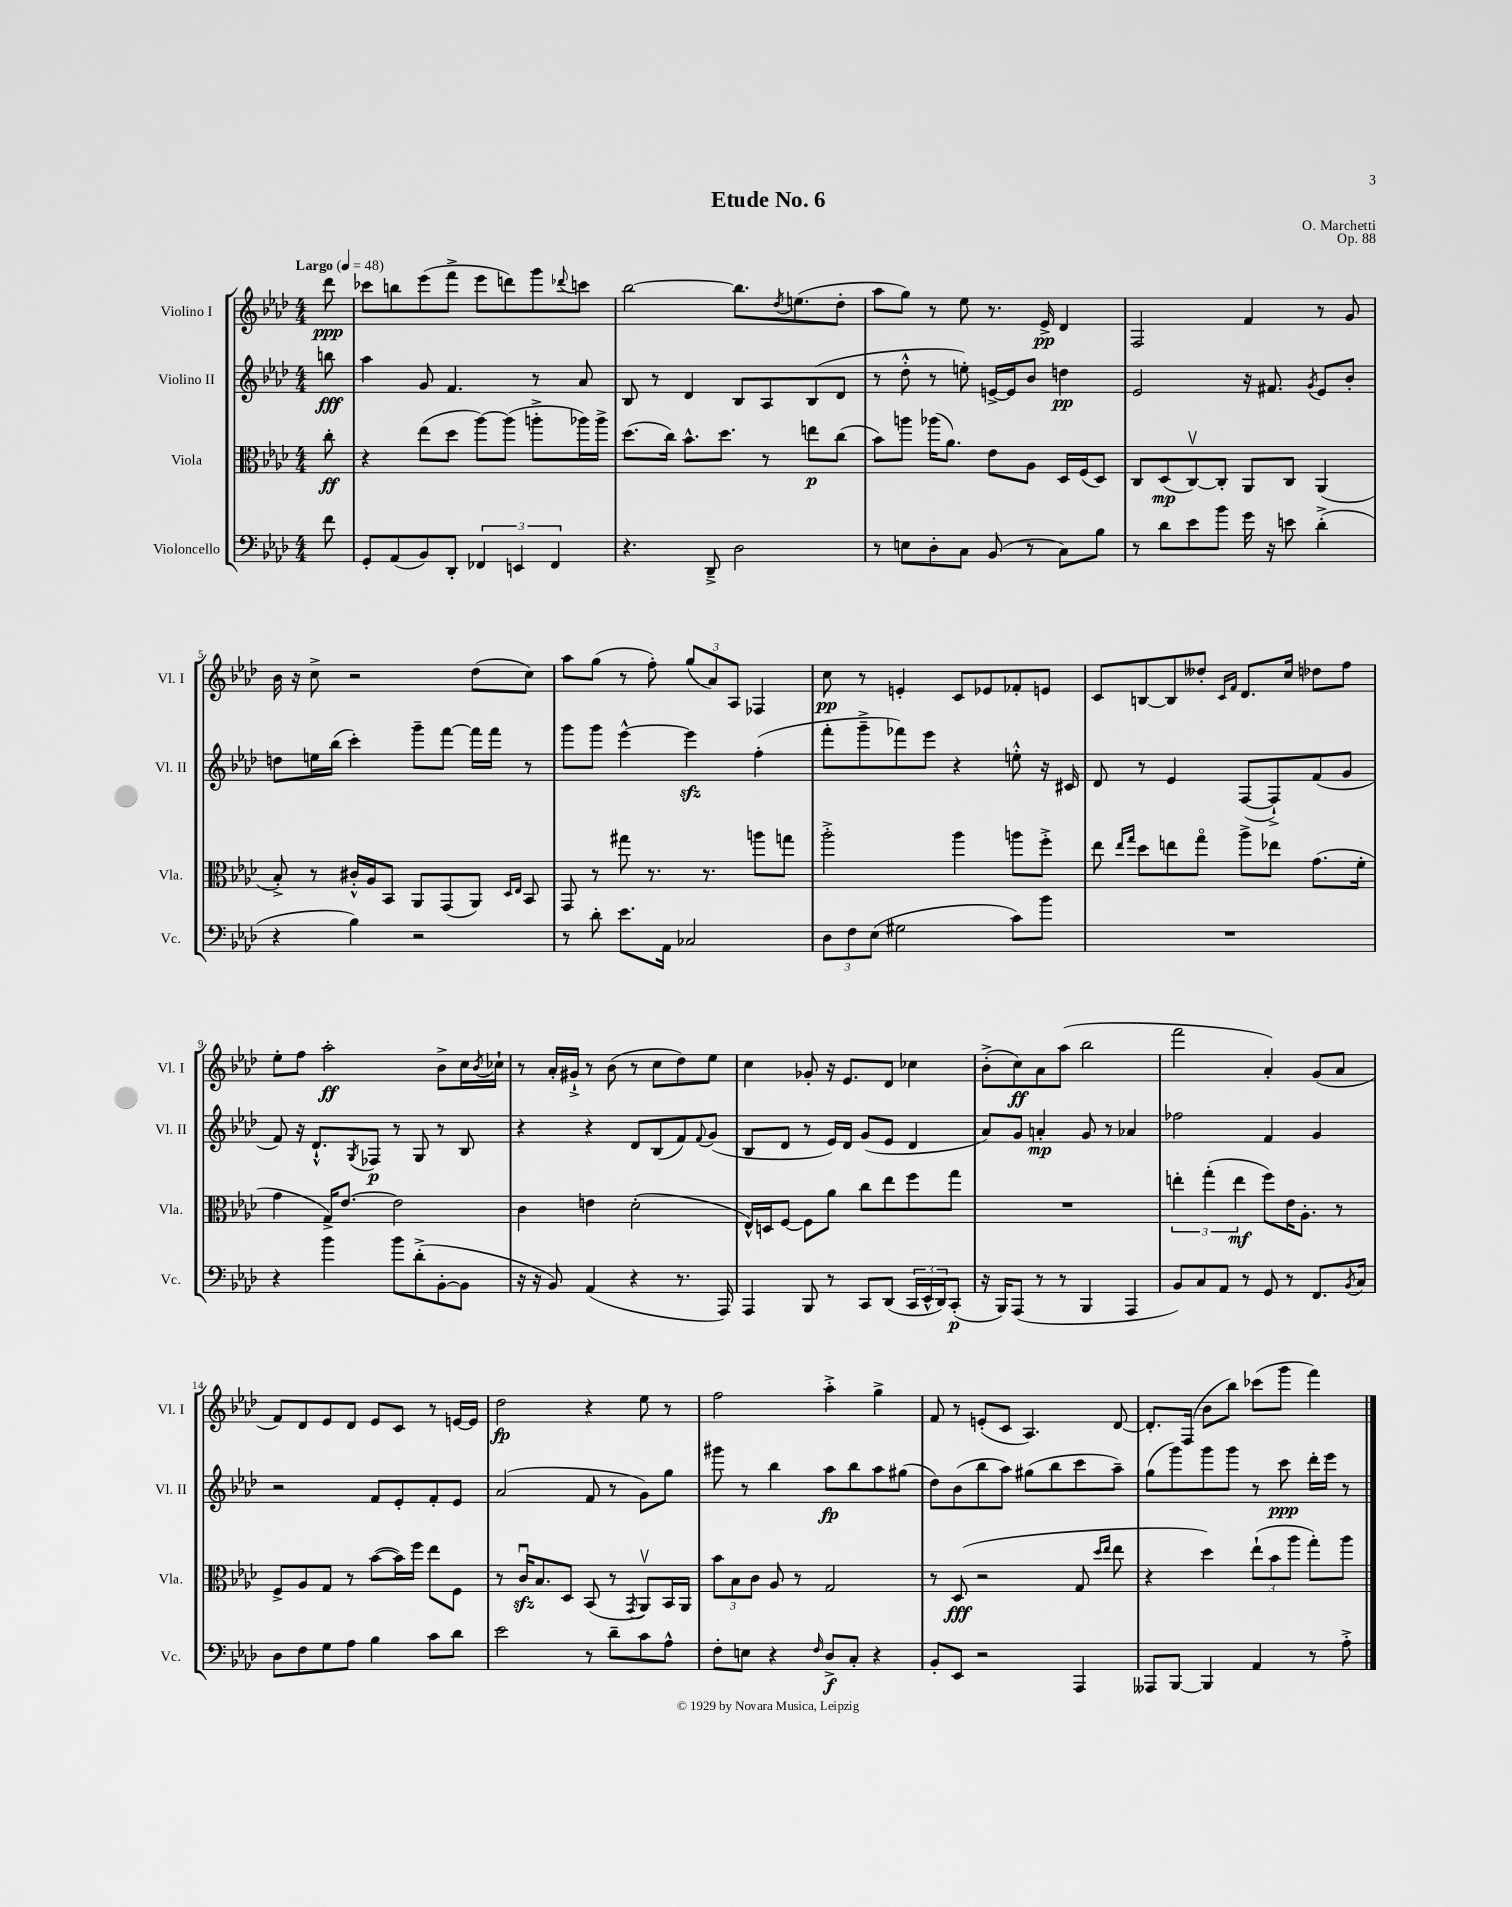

**kern	**kern	**kern	**kern
*staff4	*staff3	*staff2	*staff1
*clefF4	*clefC3	*clefG2	*clefG2
*k[b-e-a-d-]	*k[b-e-a-d-]	*k[b-e-a-d-]	*k[b-e-a-d-]
*M4/4	*M4/4	*M4/4	*M4/4
*MM48	*MM48	*MM48	*MM48
8f\	8cc'\	8bb\	8ddd-\
=	=	=	=
8GG'/L	4r	4aa-\	8ccc-\L
(8AA-/	.	.	8bb\
8BB-/)	(8ee-\L	8g/	(8eee-\
8DD-'/J	8dd-\J	4.f/	8fff^\J
6FF-/	[8aa-\L)	.	8eee-\L
.	(8aa-\]J	.	8ddd\)
6EE/	.	.	.
.	8aa'^\L	8r	8ggg\
6FF-/	.	.	.
.	.	.	8qqddd-/
.	16aa-\L)	8a-/	8ccc\J
.	16aa-^\JJ	.	.
=	=	=	=
4.r	(8.dd-\L	8B-/	[2bb-\
.	.	8r	.
.	16cc\Jk)	.	.
.	8.b-^^\L	4d-/	.
8DD-~^/	.	.	.
.	8.dd-\J	.	.
2D-\	.	8B-/L	8.bb-\]L
.	8r	8A-/	.
.	.	.	8qdd-/
.	.	.	(8.ee\
.	8ee\L	(8B-/	.
.	(8cc\J	8d-/J	8dd-'\J
=	=	=	=
8r	8b-\L)	8r	8aa-\L
8E\L	8aa\J	8dd-'^^\	8gg\J)
8D-'\	(16aa-\LK	8r	8r
.	8.a-\J)	.	.
8C\J	.	8ee'\)	8ee-\
(8BB-/	8e-\L	[16e^/LL	8.r
.	.	16e/]J	.
8r	8A-\J	8b-/J	.
.	.	.	16e-^/
8C\L)	16D-/LL	4dd\	4d-/
.	(16F/J	.	.
8B-\J	8D-/J)	.	.
=	=	=	=
8r	8C/L	2e-/	2F/
8d-\L	(8D-/	.	.
8e-\	[8Cv/)	.	.
8b-\J	8C'/]J	.	.
16g\	8AA-/L	16r	4f/
16r	.	8.f#/	.
8e\	8C/J	.	.
.	.	8qg/	.
(4d-'^\	(4AA-/	8e-/L	8r
.	.	8b-'/J	8g/
=	=	=	=
4r	8B-'^/)	8dd\L	16b-\
.	.	.	16r
.	8r	16ee\L	8cc^\
.	.	(16bb-\JJ	.
4B-\)	16c#'^^/LL	4ccc'\)	2r
.	16A-/J	.	.
.	8BB-/J	.	.
2r	8AA-/L	8ggg~\L	.
.	(8GG/	[8fff\J	.
.	8AA-/J)	16fff\]LL	(8dd-\L
.	.	16fff\JJ	.
.	16qqD-/LL	.	.
.	16qqE-/JJ	.	.
.	8BB-/	8r	8cc\J)
=	=	=	=
8r	8GG/	8ggg\L	8aa-\L
8d-'\	8r	8ggg\J	(8gg\J
8.e-\L	8gg#\	[4eee-^^\	8r
.	8.r	.	8ff'\)
16AA-\Jk	.	.	.
2C-/	.	4eee-\]	(12gg/L
.	8.r	.	.
.	.	.	12a-/)
.	.	.	12A-/J
.	8aa\L	(4ff'\	4F-/
.	8gg\J	.	.
=	=	=	=
12D-\L	2aa-'^\	8fff'\L	8cc\
12F\	.	.	.
.	.	8ggg~^\	8r
(12E-\J	.	.	.
2G#\	.	8fff-\)	4e'/
.	.	8eee-\J	.
.	4aa-\	4r	8c/L
.	.	.	8e-/
8c\L)	8aa\L	8ee'^^\	8f-'/
8b-\J	8ff'^\J	16r	8e/J
.	.	16c#/	.
=	=	=	=
1r	8ee-\	8d-/	8c/L
.	16qqee-/LL	.	.
.	16qqgg/JJ	.	.
.	8dd-\L	8r	[8B/
.	8ee\	4e-/	8B/]
.	8ggo\J	.	8dd--'/J
.	.	.	16qqc/LL
.	.	.	16qqf/JJ
.	8aa-^\L	([8F/L	8.d-/L
.	8ee-\J	8F`^/])	.
.	.	.	16cc/Jk
.	(8.g\L	(8f/	8dd-\L
.	.	8g/J	8ff\J
.	16f'\Jk	.	.
=	=	=	=
4r	4g\	8f/)	8ee-'\L
.	.	16r	8ff\J
.	.	8.d-`^^/L	.
4b-\	16G^/LK)	.	2aa-'\
.	[8.e-/J	.	.
.	.	8qG/	.
.	.	8F-/J	.
8b-\L	2e-\]	8r	.
(8d-'^\	.	8G/	.
[8BB-'\	.	8r	8b-^\L
8BB-\]J	.	8B-/	16cc\L
.	.	.	8qb-/
.	.	.	16cc-`\JJ
=	=	=	=
16r	4c\	4r	8r
16r	.	.	.
8BB-/)	.	.	16a-'/LL
.	.	.	16g#`^/JJ
(4AA-/	4e\	4r	8r
.	.	.	(8b-\
4r	(2d-'\	8d-/L	8r
.	.	(8B-/	8cc\L
8.r	.	8f/)	8dd-\)
.	.	8qqf/	.
.	.	(8g/J	8ee-\J
16AAA-/)	.	.	.
=	=	=	=
4AAA-/	16E-^^/LL)	8B-/L	4cc\
.	16D/J	.	.
.	[8F/J	8d-/J	.
8BBB-/	8F\]L	8r	8g-'/
8r	8a-\J	16e-/LL)	16r
.	.	16d-/JJ	8.e-/L
8CC/L	8cc\L	(8g/L	.
(8DD-/J	8ee-\	8e-/J	8d-/J
24CC/LL	8ff\	4d-/	4cc-\
24EE-^^/	.	.	.
24DD-/J)	.	.	.
(8CC'/J	8gg\J	.	.
=	=	=	=
16r	1r	8a-/L)	(8b-'^\L
16BBB-/LK)	.	.	.
(8AAA-/J	.	8g/J	8cc\)
8r	.	4a'/	8a-\
8r	.	.	(8aa-\J
4BBB-/	.	8g/	2bb-\
.	.	8r	.
4AAA-/	.	4a-/	.
=	=	=	=
8BB-/L)	6ee'\	2ff-\	2fff\
8C/	.	.	.
.	(6gg'\	.	.
8AA-/J	.	.	.
.	6ee\	.	.
8r	.	.	.
8GG/	8ff\L)	4f/	4a-'/)
8r	16e-\K	.	.
.	8.A-'\J	.	.
8.FF/L	.	4g/	(8g/L
.	8r	.	8a-/J
8qBB-/	.	.	.
16C/Jk	.	.	.
=	=	=	=
8D-\L	8F^/L	2r	8f/L)
8F\	8A-/	.	8d-/
8G\	8G/J	.	8e-/
8A-\J	8r	.	8d-/J
4B-\	([8b-\L	8f/L	8e-/L
.	16b-\]L)	8e-'/	8c/J
.	16ff\JJ	.	.
8c\L	8ee-\L	8f'/	8r
8d-\J	8F\J	8e-/J	[16e/LL
.	.	.	16e/]JJ
=	=	=	=
2e-\	8r	(2a-/	2dd-\
.	16cu/LK	.	.
.	8.B-/	.	.
.	8D-/J	.	.
8r	(8BB-/	8f/	4r
8d-~\L	8r	8r	.
.	8qGG/	.	.
8c\	8AA-v/L)	8g\L)	8ee-\
8A-^^\J	16BB-/L	8gg\J	8r
.	16AA-/JJ	.	.
=	=	=	=
8F'\L	12b-\L	8ggg#\	2ff\
.	12B-\	.	.
8E\J	.	8r	.
.	12c\J	.	.
4r	8A-/	4bb-\	.
.	8r	.	.
16qqF/	.	.	.
8D-^/L	2G/	8aa-\L	4aa-'^\
8C'/J	.	8bb-\	.
4r	.	8aa-\	4gg^\
.	.	(8gg#\J	.
=	=	=	=
8BB-'/L	8r	8dd-\L)	8f/
8EE-/J	(8D-/	(8b-\	8r
2r	2r	8bb-\	(8e'/L
.	.	8aa-\J)	8c/J
.	.	(8gg#\L	4.A-/)
.	.	8bb-\	.
4AAA-/	8G/	8ccc\	.
.	16qqdd-/LL	.	.
.	16qqee-/JJ	.	.
.	8ee-\	8aa-~\J)	[8d-/
=	=	=	=
8AAA--/L	4r	(8gg\L	8.d-'/]L
[8BBB-/J	.	8ggg\)	.
.	.	.	(16F/Jk
4BBB-/]	4dd-\)	8ggg\	8b-\L
.	.	8ggg\J	8bb-\J)
4AA-/	(12ee-`\L	8r	(8ccc-\L
.	12b-\	.	.
.	.	8ccc\	8ggg\J
.	12aa-\J	.	.
8r	8gg'\L)	16ddd-'\LL	4fff\)
.	.	16eee-\JJ	.
8A-'^\	8aa-\J	8r	.
==	==	==	==
*-	*-	*-	*-
